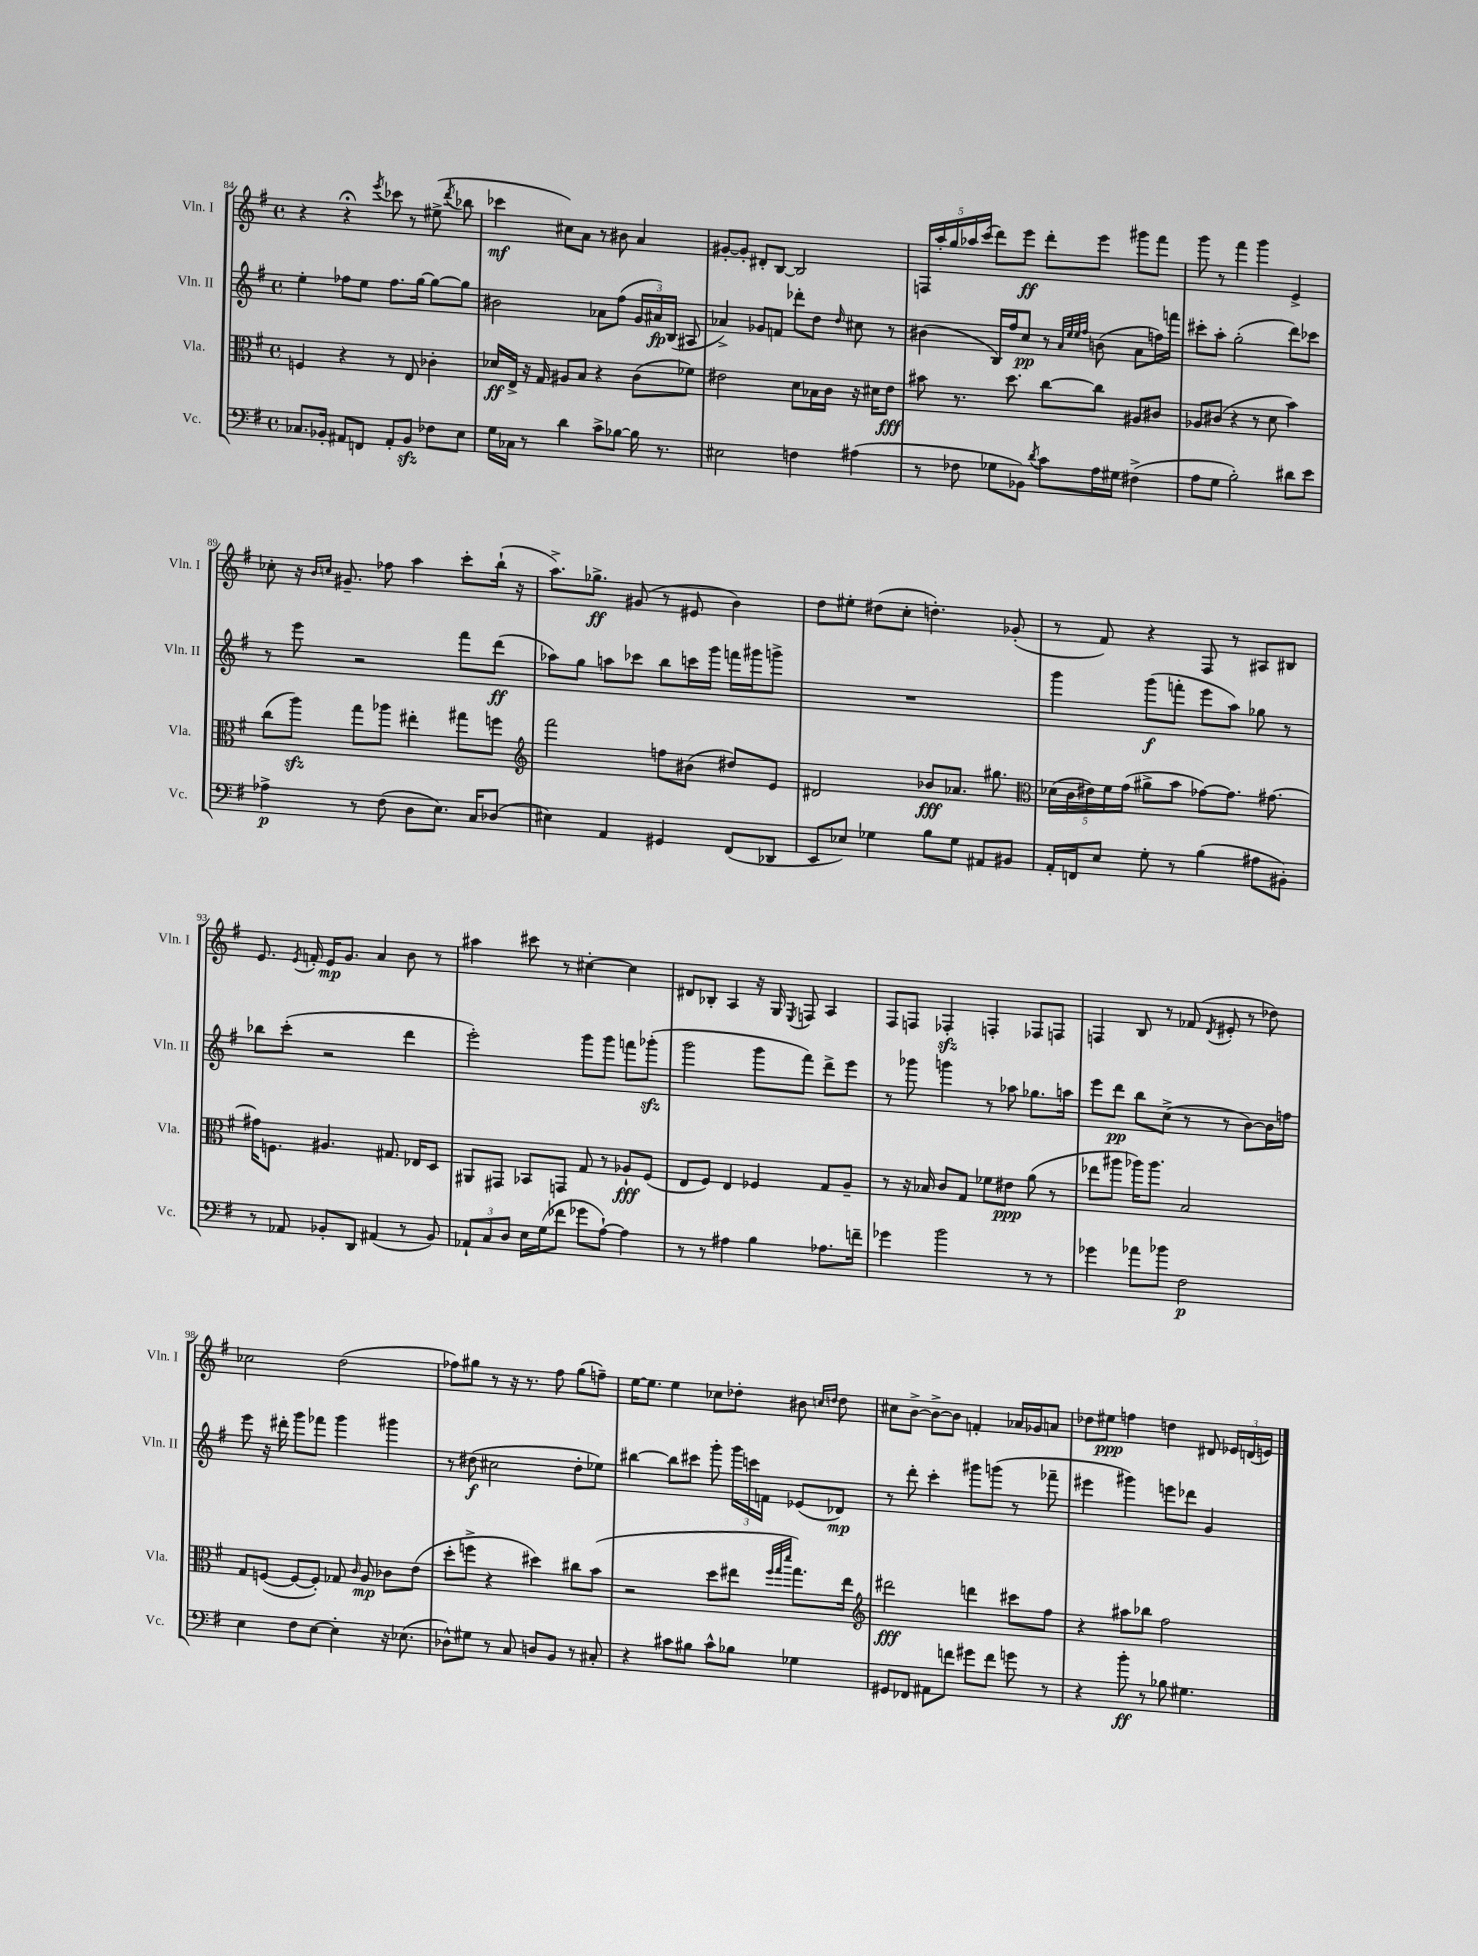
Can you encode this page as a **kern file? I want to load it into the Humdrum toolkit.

**kern	**kern	**kern	**kern
*staff4	*staff3	*staff2	*staff1
*clefF4	*clefC3	*clefG2	*clefG2
*k[f#]	*k[f#]	*k[f#]	*k[f#]
*M4/4	*M4/4	*M4/4	*M4/4
*met(c)	*met(c)	*met(c)	*met(c)
8.C-	4F	4ee'	4r
16BB-'	.	.	.
8AA#	4r	8ff-	4r;
8FF	.	8ee	.
.	.	.	8qeee
8AA#'	8r	8.ff-	8ccc-
8BB-	8E	.	8r
.	.	[16gg	.
8F-	4c-'	8gg_	(8ee#^
.	.	.	8qddd
8E	.	8gg]	8bb-
=	=	=	=
16G	16d-	2b#	4ccc-
16C-	16E^	.	.
8r	16r	.	.
.	16G	.	.
4d	8A#	.	8cc#)
.	8B	.	8a
8c^	4r	8a-	8r
[8B-	.	(8ff#	8b#
16B-]	(8c	24g	4a
.	.	24a#)	.
8.r	.	.	.
.	.	(24B	.
.	8f-)	8A#	.
=	=	=	=
2E#	2e#	4a-^)	[8g#'
.	.	.	8g#']
.	.	8g-	8d#'
.	.	8f	[8B
4F	8d	8ddd-'	2B]
.	16B-	8dd	.
.	16c	.	.
.	.	16qqdd	.
(4A#	16r	8cc#	.
.	16d#	.	.
.	8e#	8r	.
=	=	=	=
8r	8b#	(4b#	20F
.	.	.	20aa'
.	.	.	20gg
8F-	8.r	.	.
.	.	.	20aa-
.	.	.	(20ccc
8G-	.	16B)	8ddd)
.	8.dd	16ff#	.
8BB-)	.	8cc	8eee
8qd	.	.	.
8c	[8cc	8r	8ddd'
.	.	32qqa	.
.	.	32qqee	.
.	.	32qqee	.
.	.	32qqff#	.
16A	8cc]	(8b	8eee
16G#	.	.	.
(4F#^	8A#	8a	8ggg#
.	8c#	16ff)	8fff#
.	.	16fff	.
=	=	=	=
8A	8A-	8ccc#'	8ggg
8G	(8c#	8aa'	8r
2B')	4r	(2gg'	4fff#
.	8r	.	4ggg
.	8d	.	.
8d#	4b)	8ddd)	4e^
8e	.	8ccc-	.
=	=	=	=
4A-^	(8cc	8r	8cc-'
.	8aa)	8eee	16r
.	.	.	16qqb
.	.	.	16qqcc
.	.	.	8.g#~
8r	8gg	2r	.
(8F#	8aa-	.	8ff-
8D	4ee#'	.	4aa
8.E)	.	.	.
.	8gg#	8fff#	8ccc'
16C	.	.	.
(8D-	8ff	(8ddd	(16bb`
.	.	.	16r
=	=	=	=
*	*clefG2	*	*
4E#)	2fff#	8aa-)	8.aa^)
.	.	8gg	.
.	.	.	8.gg-^
4AA	.	8aa	.
.	.	8ccc-	(8g#
4GG#	8ff	8bb	8r
.	(8b#	16ccc	8e#
.	.	16ggg	.
(8FF#	8dd#)	16fff	4b)
.	.	16ggg#	.
8DD-	8e	8ggg^	.
=	=	=	=
8EE	2d#	1r	8dd
8E-)	.	.	8ee#'
4G-	.	.	(8dd#
.	.	.	8cc'
8B	8b-	.	4.dd')
8G-	8.a-	.	.
8AA#	.	.	.
.	8.gg#	.	.
8BB#	.	.	(8g-'
=	=	=	=
*	*clefC3	*	*
16AA'	(20d-	4ggg	8r
.	20c	.	.
16FF	.	.	.
.	20e#)	.	.
8E	.	.	8f#)
.	20f#	.	.
.	(20g	.	.
8G'	8a#^	(8ggg	4r
8r	8b	8fff'	.
(4B	[8g-)	8eee	8F#
.	8.g-]	8aa)	8r
8A#	.	8gg-	8A#
.	[8.g#	.	.
8BB#')	.	8r	8B#
=	=	=	=
8r	16g#]	8bb-	8.e
.	8.F	.	.
8AA-	.	(8ccc'	.
.	.	.	8qe
.	.	.	16f'
8BB-'	4.A#	2r	16e
.	.	.	8.g
8DD	.	.	.
(4AA#	.	.	4a
.	8.G#	.	.
8r	.	4ddd	8b
.	16E-	.	.
8BB-)	8D	.	8r
=	=	=	=
12AA-`	8AA#	2eee')	4aa#
12C	.	.	.
.	8GG#	.	.
12D	.	.	.
16E	8BB-	.	8ccc#
(16G	.	.	.
8f-	8GG	.	8r
8g-	8G	8ggg	[4cc#'
[8A`)	8r	8ggg	.
4A]	8A-`	8fff	4cc#]
.	(8F#	(8ggg-'	.
=	=	=	=
8r	8E	2ggg	8d#
8r	8F#)	.	8B-'
4A#	4E	.	4A
4B	4F-	8ggg	16r
.	.	.	16G
.	.	.	8qE
.	.	8fff#)	8F
8.A-	8G	8ddd^	4A
.	8A~	8eee	.
16f~	.	.	.
=	=	=	=
4g-	8r	8r	8F#
.	16r	8ggg-	8F
.	16B-	.	.
2b	8c	4ggg	4F-'
.	8G	.	.
.	8f-	8r	4F'
.	8e#	8aa-	.
8r	(8a	8.gg-	8F-
8r	8r	.	8F
.	.	16aa	.
=	=	=	=
4g-	8ee-	8eee	4F
.	8aa#	8ddd	.
8a-	16aa-)	8bb	8B
.	8.aa-	.	.
8b-	.	(8cc^	8r
2F#	2B	8r	(8f-
.	.	.	8qd
.	.	8r	8e#'
.	.	[8b)	8r
.	.	16b]	8dd-)
.	.	16ff	.
=	=	=	=
4E	8G	8eee	2cc-
.	([8F	16r	.
.	.	16ddd#'	.
8F#	8F_	8ggg	.
[8E	8F'])	8fff-	.
4E']	8G-	4ggg	(2dd
.	16qqc	.	.
.	8A	.	.
16r	8c-	4ggg#	.
(8.E-	.	.	.
.	(8e	.	.
=	=	=	=
8D-^^)	8dd'	8r	8ff-)
8G#	8ff^	(8dd#	8gg#
8r	4r	2cc#	8r
8C	.	.	16r
.	.	.	8.r
8D	4dd#)	.	.
8BB	.	.	8ff-
8r	8cc#	8dd#'	(8gg#
8C#'	(8b	8ee-)	8ff~)
=	=	=	=
4r	2r	[4bb#	[16ee
.	.	.	8.ee]
8c#	.	8bb#]	4ee
8B#	.	8ccc#	.
8c#^^	8dd	8ggg'	8cc-
8B-	8ee#	24ggg	8dd-'
.	.	24ccc	.
.	.	24f	.
.	32qqff#	.	.
.	32qqgg	.	.
.	32qqddd	.	.
4G-	8.gg)	(8e-	8b#
.	.	.	16qqcc
.	.	.	16qqdd
.	.	8d-)	8dd
.	16ee#	.	.
=	=	=	=
*	*clefG2	*	*
8GG#	2ddd#	8r	8cc#
8FF-	.	8ddd'	[8b^
8AA#	.	4ccc'	8b^_
8f	.	.	8b]
8g#	4ddd	8ggg#	4f'
8f	.	(8ggg	.
8g	8ccc#	8r	16a-
.	.	.	16g-
8r	8ff#	8fff-~	8a
=	=	=	=
4r	4r	4eee#	8dd-
.	.	.	8ee#
8b'	8aa#	4ggg#)	4ff
8r	8bb-	.	.
8B-	2ff#	8eee	4dd
4.G#	.	8ddd-	.
.	.	4g	8d#
.	.	.	24e-
.	.	.	(24d
.	.	.	24e)
==	==	==	==
*-	*-	*-	*-
